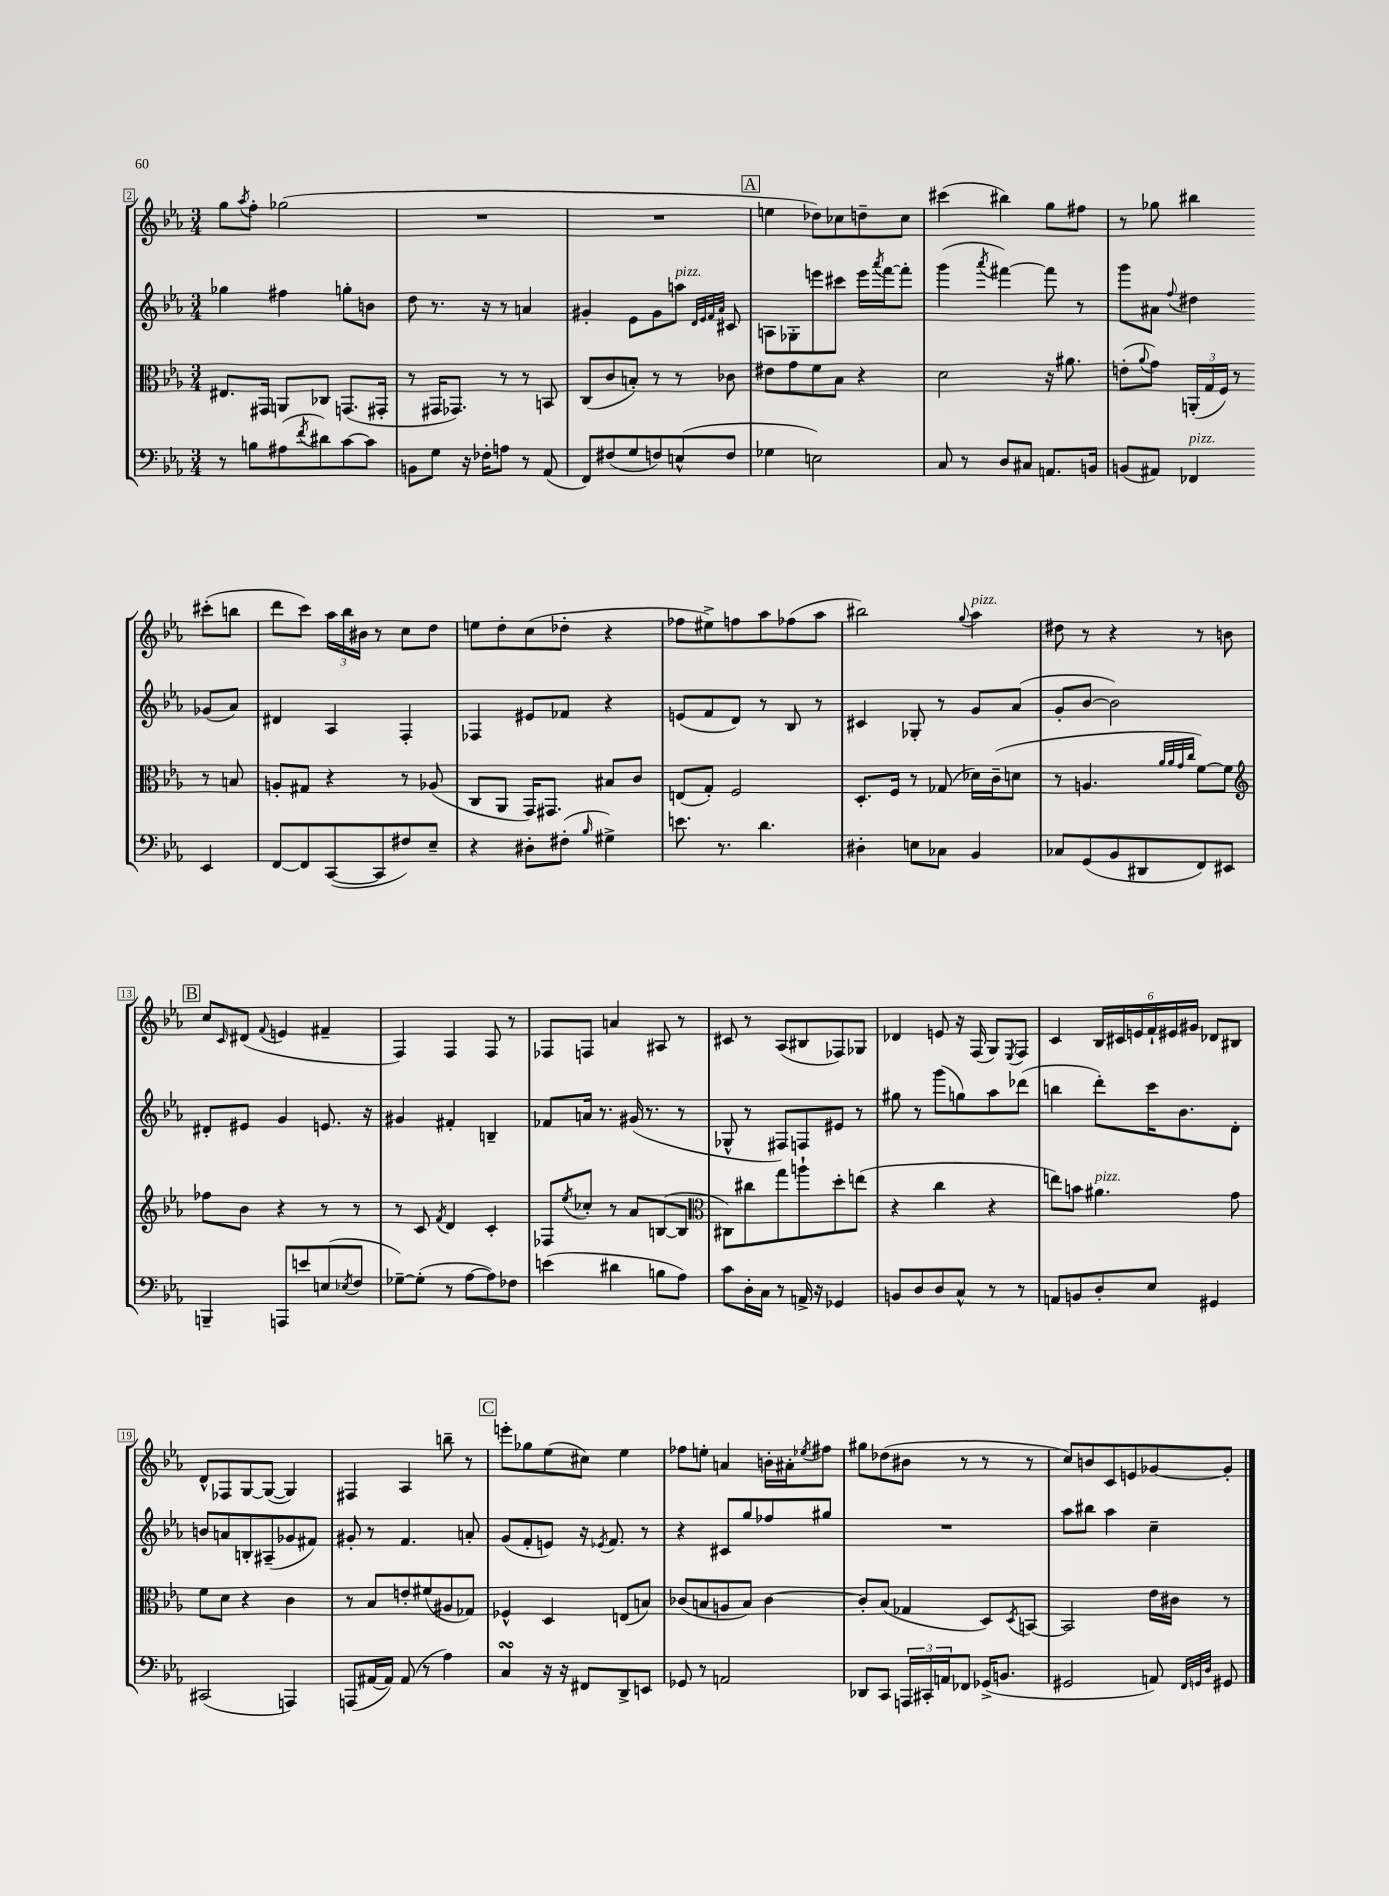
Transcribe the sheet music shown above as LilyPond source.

<<
\new StaffGroup <<
\new Staff = "s0" {
    \clef treble \key ees \major \numericTimeSignature \time 3/4
    g''8 \acciaccatura { aes''8 } f''8-. ges''2( |
    R2. |
    R2. |
    \mark \markup { \box "A" } e''4 des''8) ces''8 d''8-- ces''8 |
    cis'''4( bis''4) g''8 fis''8 |
    r8 ges''8 bis''4 cis'''8-.( b''8 |
    d'''8 c'''8) \tuplet 3/2 { aes''16 bes''16 bis'16 } r8 c''8 d''8 |
    e''8 d''8-. c''8( des''8-. r4 |
    fes''8 eis''8->) f''8 aes''8 fes''8( aes''8 |
    bis''2) \appoggiatura { g''8 } aes''4^\markup { \italic "pizz." } |
    dis''8 r8 r4 r8 b'8 |
    \mark \markup { \box "B" } c''8 \grace { c'16 } dis'8( \appoggiatura { f'8 } e'4 fis'4-- |
    f4) f4 f8 r8 |
    fes8 f8 a'4 ais8 r8 |
    cis'8 r8 aes8( bis8 fes8) ges8 |
    des'4 e'8 r16 f16( g8) \acciaccatura { ees8 } f8 |
    c'4 \tuplet 6/4 { bes16 cis'16 e'16 f'16-! eis'16 gis'16 } des'8 bis8 |
    d'8-^ fes8 g8~ g8~( g4) |
    fis4 aes4 b''8-- r8 |
    \mark \markup { \box "C" } e'''8-. ges''8 ees''8( cis''8) ees''4 |
    fes''8 e''8-. a'4 b'16-. ais'16-. \acciaccatura { ees''8 } fis''8 |
    gis''8 des''8( bis'8 r8 r8 r8 |
    c''8) b'8 c'8 e'8 ges'8~ ges'8-. \bar "|." |
}
\new Staff = "s1" {
    \clef treble \key ees \major \numericTimeSignature \time 3/4
    ges''4 fis''4 g''8-. b'8 |
    d''8 r8. r16 r8 a'4 |
    gis'4-. ees'8 gis'8 a''8^\markup { \italic "pizz." } \grace { d'32 ees'32 f'32 aes'32 } cis'8 |
    \mark \markup { \box "A" } a8 ges8-. e'''8 cis'''8 e'''16 \acciaccatura { aes'''8 } f'''16~ f'''8-. |
    g'''4( \acciaccatura { aes'''8 } fis'''4~) fis'''8 r8 |
    g'''8 ais'8 \appoggiatura { f''8 } dis''4 ges'8( ais'8) |
    dis'4 aes4 f4-. |
    fes4 eis'8 fes'8 r4 |
    e'8( f'8 d'8) r8 bes8 r8 |
    cis'4 ges8-. r8 g'8 aes'8( |
    g'8-. bes'8~ bes'2) |
    \mark \markup { \box "B" } dis'8-. eis'8 g'4 e'8. r16 |
    gis'4 fis'4-. b4-- |
    fes'8 a'16 r8. gis'16( r8. r8 |
    ges8-^ r8 fis8) f8 eis'8 r8 |
    gis''8 r8 g'''8( g''8) aes''8 des'''8( |
    b''4 d'''8-.) c'''16 bes'8. d'8-. |
    b'8 a'8 b8-. ais8--( ges'8 fis'8) |
    gis'8-. r8 f'4. a'8-. |
    \mark \markup { \box "C" } g'8( f'8-. e'8) r16 \acciaccatura { ees'8 } f'8. r8 |
    r4 cis'8 g''8 fes''8 gis''8 |
    R2. |
    aes''8 bis''8 aes''4 c''4-- \bar "|." |
}
\new Staff = "s2" {
    \clef alto \key ees \major \numericTimeSignature \time 3/4
    eis8. gis,16 a,8 ces8 g,8.( gis,16-. |
    r8 gis,16 ges,8.) r8 r8 b,8 |
    c8( c'8 b8-.) r8 r8 ces'8 |
    \mark \markup { \box "A" } eis'8 g'8 f'8 bes8 r4 |
    d'2 r16 ais'8. |
    e'8-.( \appoggiatura { aes'8 } g'8) \tuplet 3/2 { a,16-.( g16 f16) } r8 r8 b8 |
    a8-. gis8 r4 r8 aes8( |
    c8 aes,8 g,16) gis,8. bis8 c'8 |
    e8( g8-.) f2 |
    d8.-. f16 r8 ges8( des'16) c'16--( d'8 |
    r8 a4. \grace { aes'32 aes'32 g'32 c''32 } f'8~) f'8 |
    \mark \markup { \box "B" } \clef treble fes''8 bes'8 r4 r8 r8 |
    r8 c'8 \acciaccatura { f'8 } d'4 c'4-. |
    fes8 \acciaccatura { ees''8 } ces''8-. r8 aes'8 b8~( b8 |
    \clef alto cis8) cis''8 g''8 a''8-! d''8-. e''8( |
    r4 c''4 r4 |
    e''8) b'8 ais'4.^\markup { \italic "pizz." } g'8 |
    f'8 d'8 r4 c'4 |
    r8 bes8 e'8-. fis'8( ais8 ges8) |
    \mark \markup { \box "C" } fes4-^ d4 e8( b8) |
    ces'8( b8 a8 b8) ces'4~ |
    ces'8-. bes8( ges4 d8) \acciaccatura { d8 } b,8~ |
    b,2 ees'16 cis'16 r8 \bar "|." |
}
\new Staff = "s3" {
    \clef bass \key ees \major \numericTimeSignature \time 3/4
    r8 b8 ais8( \acciaccatura { f'8 } dis'8) c'8~ c'8 |
    b,8 g8 r16 fes16-. a8 r8 aes,8( |
    f,8) fis8( g8 f8) e8-^( f8 |
    \mark \markup { \box "A" } ges4 e2) |
    c8 r8 d8 cis8 a,8. b,16 |
    b,8( ais,8) fes,4^\markup { \italic "pizz." } ees,4 |
    f,8~ f,8 c,8~( c,8 fis8) ees8-- |
    r4 dis8-. fis8-.( \grace { bes16 } gis4->) |
    e'8. r8. d'4. |
    dis4-. e8 ces8 bes,4 |
    ces8 g,8( bes,8 dis,8 f,8) eis,8 |
    \mark \markup { \box "B" } b,,4-- a,,8 e'8 e8( \acciaccatura { ees8 } f8 |
    ges8~--) ges8-.( r8 aes8~ aes8) fes8 |
    e'4( dis'4 b8 aes8) |
    c'8 d16-. c16 r8 a,16-> r16 ges,4 |
    b,8 d8 d8 c8-^ r8 r8 |
    a,8 b,8 d8-. ees8 gis,4 |
    cis,2( a,,4) |
    a,,8( ais,16~ ais,16) ais,8( r8 aes4) |
    \mark \markup { \box "C" } c4\turn r16 r16 fis,8 d,8-> e,8 |
    ges,8 r8 a,2 |
    des,8 c,8 \tuplet 3/2 { a,,16 cis,16-. a,16 } fes,8 ges,16->( b,8. |
    gis,2 a,8) \grace { f,32 g,32 d32 } gis,8 \bar "|." |
}
>>
>>
\layout { \context { \Score currentBarNumber = #2 \override BarNumber.stencil = #(make-stencil-boxer 0.1 0.3 ly:text-interface::print) } }
